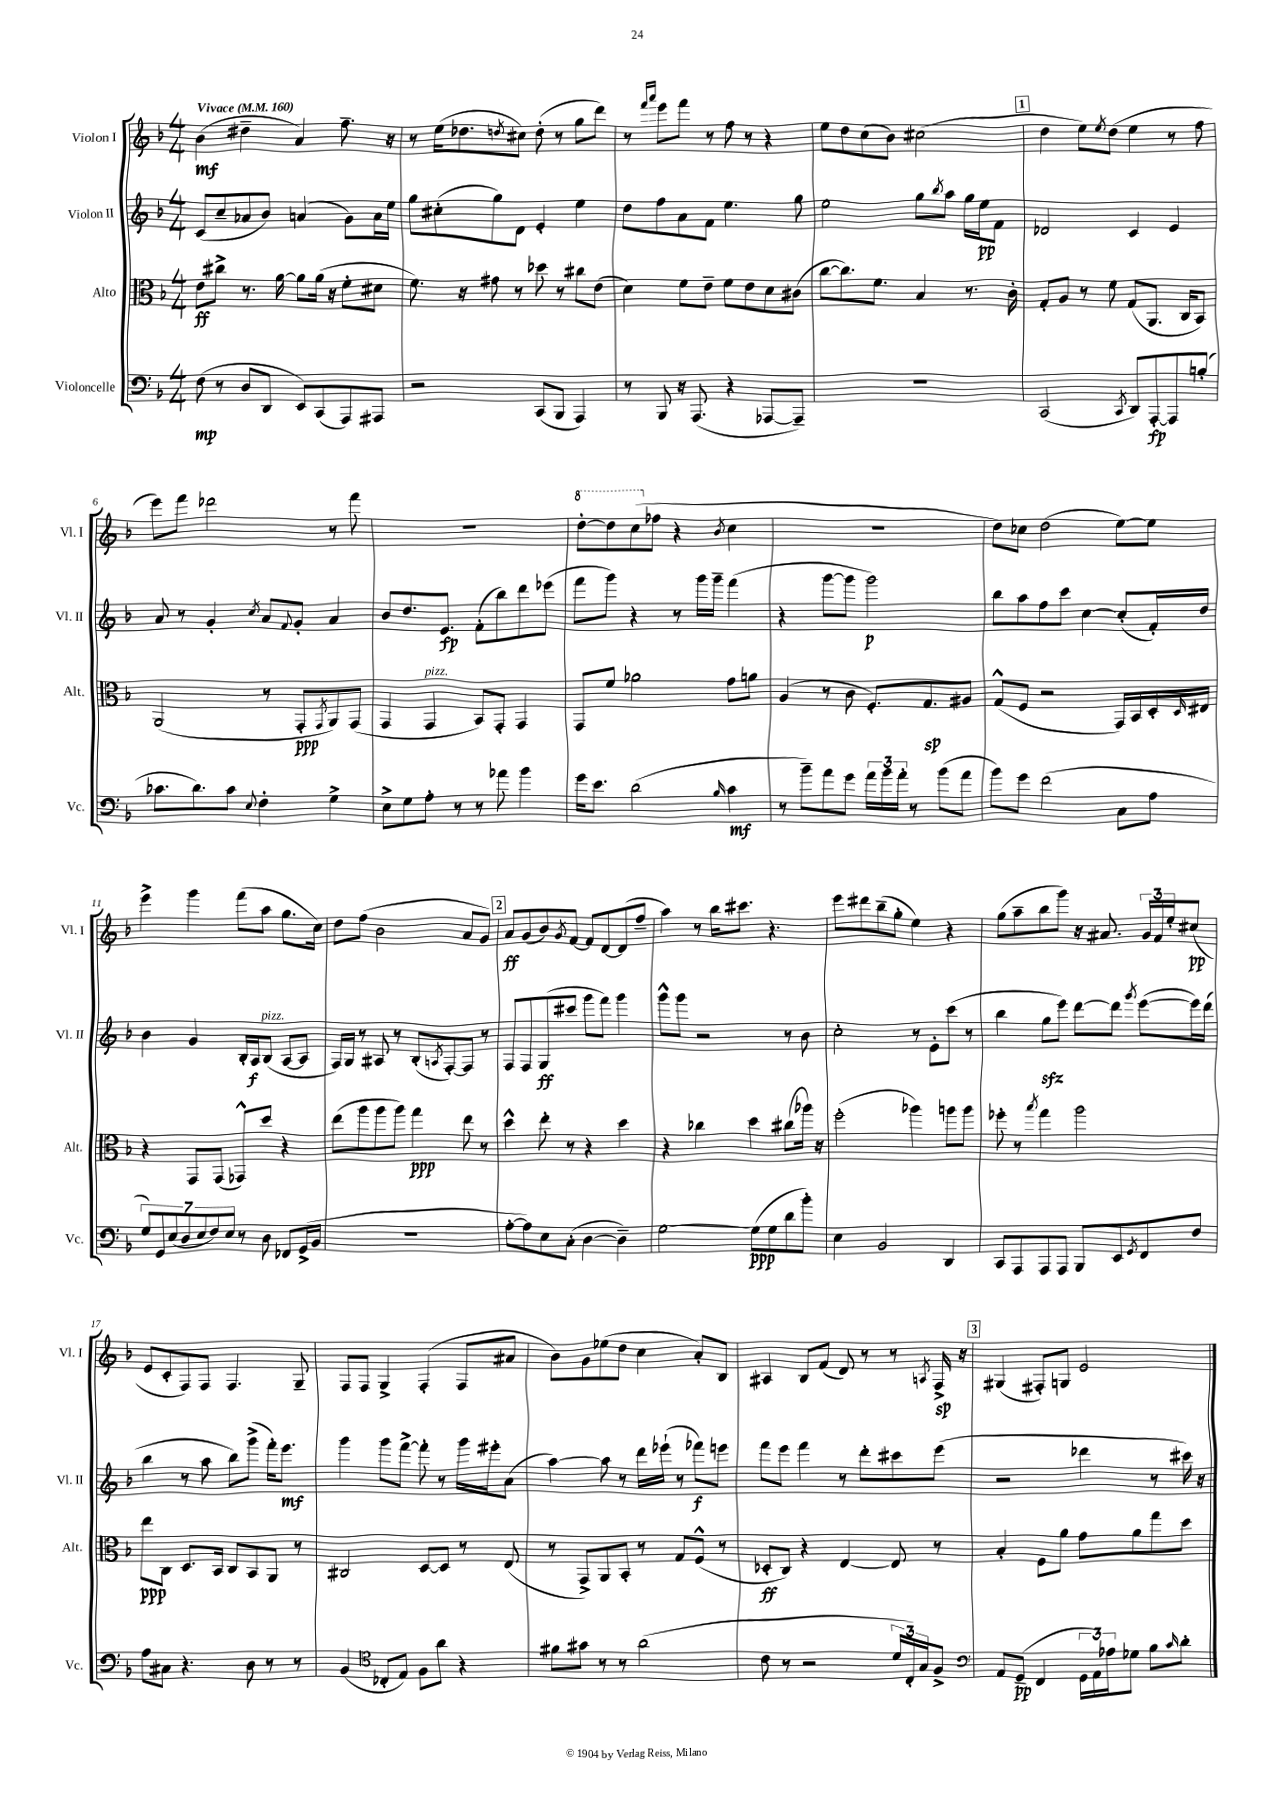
<<
\new StaffGroup <<
\new Staff = "s0" \with { instrumentName = "Violon I" shortInstrumentName = "Vl. I" } {
    \clef treble \key f \major \numericTimeSignature \time 4/4 \tempo "Vivace" 4 = 160
    bes'4\mf( dis''4-- a'4) f''8.-- r16 |
    r8 e''16( des''8. \acciaccatura { d''8 } cis''8) d''8-.( r8 g''8 d'''8) |
    r8 \grace { f'''16 a'''16 } e'''8 f'''8 r8 f''8 r8 r4 |
    e''8 d''8 c''8( bes'8) cis''2( |
    \mark \markup { \box "1" } d''4 e''8) \acciaccatura { e''8 } d''8( e''4 r8 f''8 |
    e'''8) f'''8 des'''2 r8 f'''8 |
    R1 |
    \ottava #1 d'''8~-. d'''8 c'''8( \ottava #0 fes''8 r4 \acciaccatura { bes'8 } c''4 |
    R1 |
    d''8) ces''8 d''2( e''8~) e''8 |
    e'''4-> g'''4 f'''8( a''8 g''8. c''16) |
    d''8 f''8( bes'2 a'8 g'8) |
    \mark \markup { \box "2" } a'8\ff g'8( bes'8) \acciaccatura { g'8 } f'8~ f'8 d'8~ d'8( f''8-- |
    a''4) r8 bes''16 cis'''8. r4. |
    e'''8 dis'''8 bes''8--( g''8-. e''4) r4 |
    g''8( a''8-- bes''8 g'''8) r16 ais'8. \tuplet 3/2 { g'16 f'16 e''16-. } cis''8\pp( |
    e'8 c'8-. f8) f8 f4. g8-- |
    f8 f8 g4-> f4-.( f8 ais'8 |
    bes'8) g'8 ees''8( d''8 c''4 a'8-.) bes8 |
    ais4 bes8 f'8( d'8) r8 r8 \acciaccatura { a8 } f16->\sp r16 |
    \mark \markup { \box "3" } gis4( fis8-.) g8 e'2 \bar "|." |
}
\new Staff = "s1" \with { instrumentName = "Violon II" shortInstrumentName = "Vl. II" } {
    \clef treble \key f \major \numericTimeSignature \time 4/4
    c'8( c''8-- aes'8 bes'8) a'4( g'8) a'16 e''16 |
    g''8 cis''8-.( g''8) d'8 e'4-. e''4 |
    d''8 f''8 a'8 f'8 e''4. g''8 |
    e''2 g''8 \acciaccatura { bes''8 } a''8 g''16 e''16\pp f'8 |
    \mark \markup { \box "1" } des'2 c'4 e'4 |
    a'8 r8 g'4-. \acciaccatura { c''8 } a'8 \appoggiatura { f'8 } g'8-. a'4 |
    bes'8 d''8. e'8.\fp f'8-.( bes''8) d'''8 ees'''8( |
    f'''8 g'''8) r4 r8 g'''16 g'''16-- f'''4( |
    r4 g'''8~ g'''8 g'''2\p) |
    bes''8 a''8 f''8 c'''8 c''4~ c''8-.( f'16-.) d''16 |
    bes'4 g'4 bes16-. a16\f bes8^\markup { \italic "pizz." }( a8~ a8 |
    f16) g16 r8 ais8 r8 bes8-.( \acciaccatura { a8 } f8~-.) f8 r8 |
    \mark \markup { \box "2" } f8 f8 g8\ff( cis'''8 g'''8 f'''8) g'''4 |
    g'''8-^ g'''8 r2 r8 bes'8 |
    c''2-. r8 e'8-. c'''8( r8 |
    bes''4 g''8\sfz e'''8) d'''8~ d'''8 \acciaccatura { g'''8 } e'''8~( e'''16) d'''16( |
    bes''4 r8 a''8 bes''8) g'''8->( f'''16-.) e'''8.\mf |
    g'''4 g'''8 f'''8~-> f'''8-. r8 g'''16 eis'''16-. a'8( |
    a''4~) a''8 r8 d'''16 ees'''16-!( r8 fes'''8\f) e'''8 |
    f'''8 e'''8 f'''4 r8 d'''8-. cis'''8 e'''8( |
    \mark \markup { \box "3" } r2 des'''4 r8 cis'''16) r16 \bar "|." |
}
\new Staff = "s2" \with { instrumentName = "Alto" shortInstrumentName = "Alt." } {
    \clef alto \key f \major \numericTimeSignature \time 4/4
    e'8\ff cis''8-> r8. a'16~ a'8 a'16( r16 f'8-. dis'8 |
    f'8.) r16 gis'8 r8 des''8 r8 cis''8 e'8( |
    d'4) f'8 e'8-- f'8 e'8 d'8 cis'8( |
    c''8~ c''8.) f'8. bes4 r8. c'16-. |
    \mark \markup { \box "1" } g8-. a8 r8 f'8 g8( a,8. c16 bes,8) |
    a,2( r8 g,8-.\ppp \acciaccatura { g,8 } a,8) g,8( |
    g,4 g,4^\markup { \italic "pizz." } bes,8) g,8-. g,4 |
    g,8 f'8 aes'2 g'8 a'8 |
    a4( r8 c'8 f8.-.) g8.\sp ais8 |
    g8-^( f8 r2 g,16) bes,16 d16-. \grace { d16 } eis16 |
    r4 g,8 g,8( ges,8-^) d''8 r4 |
    e''8( a''8 a''8 a''8) g''4\ppp e''8 r8 |
    \mark \markup { \box "2" } d''4-^ e''8-. r8 r4 d''4 |
    r4 ces''4 d''4 cis''8( aes''16) r16 |
    f''2-.( aes''4) a''8 a''8 |
    fes''8-. r8 \acciaccatura { bes''8 } g''4 a''2 |
    e''8\ppp c8 d8. bes,16 c8 bes,8 a,8 r8 |
    cis2 d8~ d8 r8 e8( |
    r8 g,8->) a,8 bes,8-. r8 g8 f8-^( r8 |
    des8-.\ff c8) r4 e4~ e8 r8 |
    \mark \markup { \box "3" } bes4-. f8 a'8 g'8 a'8 g''8 d''8 \bar "|." |
}
\new Staff = "s3" \with { instrumentName = "Violoncelle" shortInstrumentName = "Vc." } {
    \clef bass \key f \major \numericTimeSignature \time 4/4
    f8\mp( r8 d8 d,8 e,8) c,8( a,,8) ais,,8 |
    r2 c,8( bes,,8 a,,4) |
    r8 bes,,8 r16 a,,8.( r4 aes,,8~ aes,,8--) |
    R1 |
    \mark \markup { \box "1" } c,2( \acciaccatura { c,8 } d,8) a,,8~-.\fp a,,8 b8-.( |
    ces'8. d'8.) ces'8 \appoggiatura { e8 } f4-. g4-> |
    e8-> g8 a8-. r8 r8 aes'8 bes'4 |
    g'16 e'8. d'2( \grace { bes16 } c'4\mf |
    r8 bes'8--) a'8 g'8 \tuplet 3/2 { a'16 bes'16 a'16-. } r8 bes'8( a'8 |
    bes'8) g'8 f'2( c8 a8 |
    \tuplet 7/4 { g8) g,8 e8( d8 e8 f8) e8 } r8 d8 fes,8 g,16->( bes,16 |
    R1 |
    \mark \markup { \box "2" } a8~-. a8) e8 c8-.( d4~ d4--) |
    g2~ g8\ppp( g8 d'8 bes'8-.) |
    e4 bes,2 d,4 |
    c,8 a,,8 a,,8 a,,8 bes,,8 e,8 \acciaccatura { g,8 } f,8 f8 |
    a8 cis8 r4. d8 r8 r8 |
    bes,4( \clef tenor ces8-. e8) f8 a'8 r4 |
    fis'8 gis'8 r8 r8 a'2( |
    c'8 r8 r2 \tuplet 3/2 { d'16 c16-.) g16 } f8-> |
    \mark \markup { \box "3" } \clef bass a,8 g,8--\pp( f,4 \tuplet 3/2 { g,16 a,16) aes16 } ges8 bes8 \grace { c'16 } d'8-. \bar "|." |
}
>>
>>
